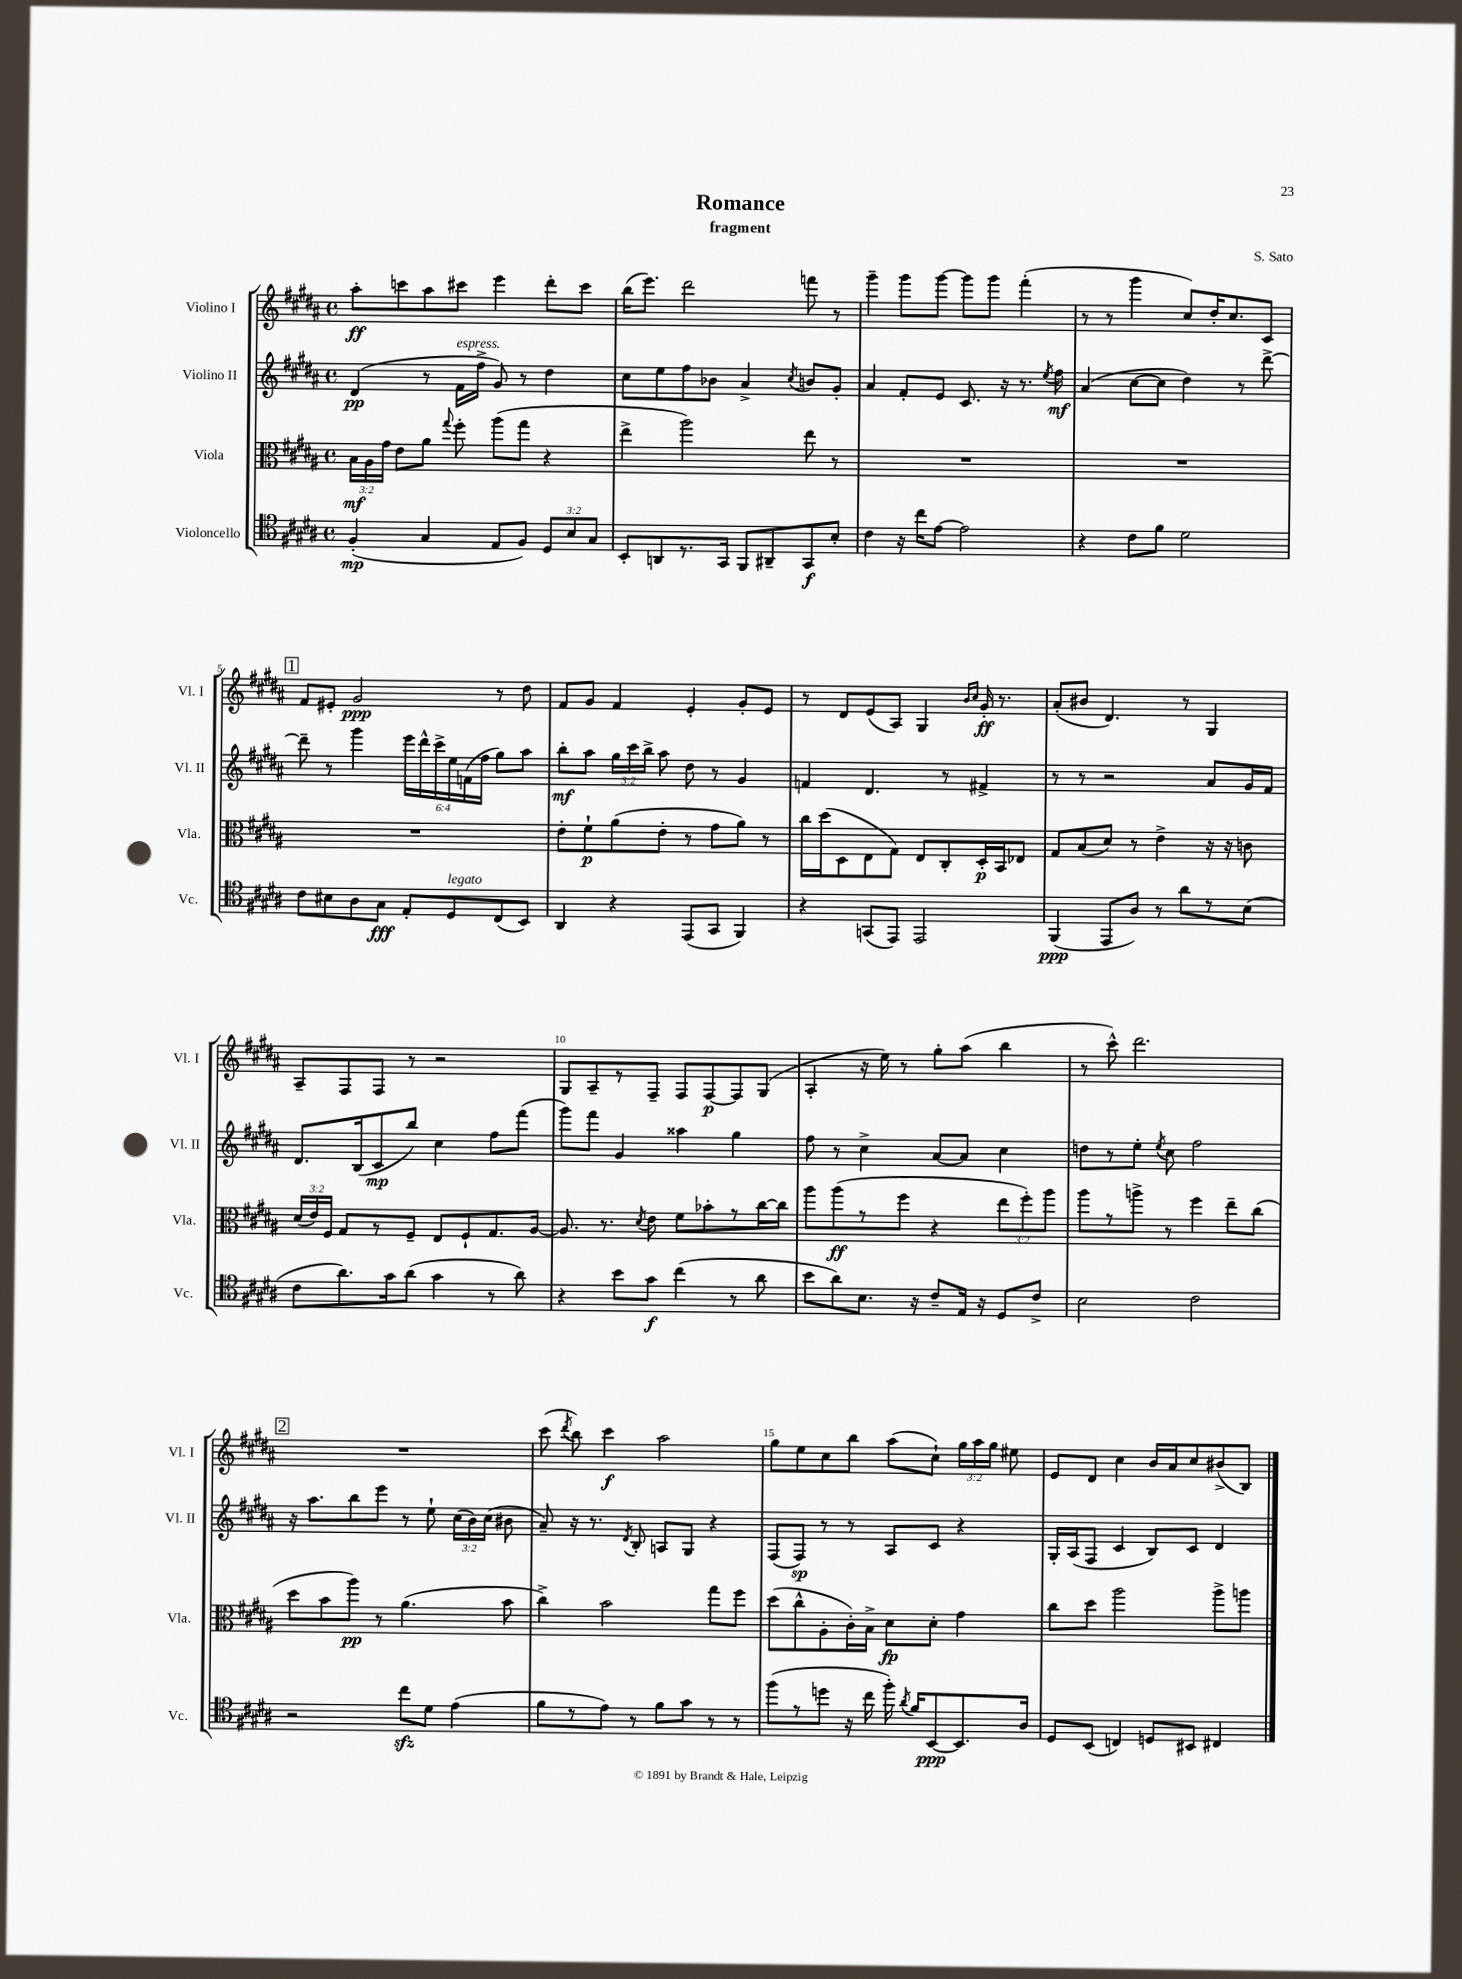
\header { title = "Romance" composer = "S. Sato" subtitle = "fragment" }
<<
\new StaffGroup <<
\new Staff = "s0" \with { instrumentName = "Violino I" shortInstrumentName = "Vl. I" } {
    \clef treble \key b \major \defaultTimeSignature \time 4/4 \override Staff.TupletNumber.text = #tuplet-number::calc-fraction-text
    \autoBeamOff ais''8[-.\ff c'''8 ais''8 cis'''8] e'''4 dis'''8[-. cis'''8] |
    b''16[( e'''8.]) dis'''2 f'''8 r8 |
    gis'''4-- gis'''8[ gis'''8]~ gis'''8[ gis'''8] fis'''4-.( |
    r8 r8 gis'''4 cis''8[) dis''16-. cis''8. cis'8] |
    \mark \markup { \box "1" } fis'8[ eis'8]-. gis'2\ppp r8 dis''8 |
    fis'8[ gis'8] fis'4 e'4-. gis'8[-. e'8] |
    r8 dis'8[ e'8( ais8]) gis4 \grace { b'16[ cis''16] } gis'16-.\ff r8. |
    ais'8[-.( bis'8] dis'4.) r8 gis4 |
    ais8[-- fis8 fis8] r8 r2 |
    gis8[ ais8-- r8 fis8]-- fis8[ fis8~\p fis8 gis8]( |
    ais4-. r16 e''16) r8 gis''8[-. ais''8]( b''4 |
    r8 cis'''8-^) dis'''2. |
    \mark \markup { \box "2" } R1 |
    cis'''8( \acciaccatura { dis'''8 } b''8) cis'''4\f ais''2 |
    gis''8[ e''8 cis''8 b''8] ais''8[( cis''8]-!) \tuplet 3/2 { gis''16[ ais''16 gis''16] } eis''8 |
    e'8[ dis'8] cis''4 b'16[ ais'16 cis''8 bis'8->( b8]) \bar "|." |
}
\new Staff = "s1" \with { instrumentName = "Violino II" shortInstrumentName = "Vl. II" } {
    \clef treble \key b \major \defaultTimeSignature \time 4/4 \override Staff.TupletNumber.text = #tuplet-number::calc-fraction-text
    \autoBeamOff dis'4\pp( r8 fis'16[^\markup { \italic "espress." } fis''16]-> gis'8) r8 dis''4 |
    cis''8[ e''8 fis''8 bes'8] ais'4-> \acciaccatura { cis''8 } b'8[ gis'8]-. |
    ais'4 fis'8[-. e'8] cis'8. r16 r8. \acciaccatura { e''8 } fis''16\mf |
    ais'4( cis''8[~ cis''8] dis''4) r8 dis'''8~-> |
    \mark \markup { \box "1" } dis'''8-- r8 gis'''4 \tuplet 6/4 { e'''16[ dis'''16-^ cis'''16-> e''16 f'16( fis''16] } gis''8[) ais''8] |
    b''8[-.\mf ais''8] \tuplet 3/2 { gis''16[ cis'''16 b''16]-> } ais''8 dis''8 r8 gis'4 |
    f'4 dis'4. r8 fis'4-> |
    r8 r8 r2 ais'8[ gis'16 fis'16] |
    dis'8.[ b16( cis'8\mp b''8]) cis''4 fis''8[ fis'''8]( |
    gis'''8[) fis'''8] gis'4 aisis''4 gis''4 |
    fis''8 r8 cis''4-> ais'8[~ ais'8] cis''4 |
    d''8[ r8 e''8]-. \acciaccatura { e''8 } cis''8 fis''2 |
    \mark \markup { \box "2" } r16 ais''8.[ b''8 e'''8] r8 e''8-! \tuplet 3/2 { cis''16[( b'16) cis''16]( } bis'8 |
    ais'8--) r16 r8. \acciaccatura { dis'8 } b8-. a8[ gis8] r4 |
    fis8[( fis8]\sp) r8 r8 ais8[ cis'8] r4 |
    gis16[-. ais16( fis8] cis'4 b8[) cis'8] dis'4 \bar "|." |
}
\new Staff = "s2" \with { instrumentName = "Viola" shortInstrumentName = "Vla." } {
    \clef alto \key b \major \defaultTimeSignature \time 4/4 \override Staff.TupletNumber.text = #tuplet-number::calc-fraction-text
    \autoBeamOff \tuplet 3/2 { b16[\mf ais16 gis'16] } e'8[ ais'8] \appoggiatura { gis''8 } fis''8-. ais''8[( gis''8] r4 |
    e''4-> ais''2) e''8 r8 |
    R1 |
    R1 |
    \mark \markup { \box "1" } R1 |
    e'8[-. fis'8-!\p ais'8( e'8]-. r8 gis'8[ ais'8]) r8 |
    cis''16[ dis''16( dis8 e8 gis8]) e8[ cis8-. dis16-.\p b,16 ees8] |
    gis8[ b8( dis'8]) r8 e'4-> r16 r16 c'8 |
    \tuplet 3/2 { dis'16[( e'16) fis16] } gis8[ r8 fis8]-- e8[ fis8-! gis8. ais16]~ |
    ais8. r8. \acciaccatura { dis'8 } e'8 fis'8[ bes'8-. r8 cis''16~ cis''16] |
    ais''8[ ais''8\ff( r8 fis''8] r4 \tuplet 3/2 { e''8[ fis''8-.) ais''8] } |
    ais''8[ r8 a''8]-> r8 fis''4 e''8[-- cis''8]( |
    \mark \markup { \box "2" } dis''8[ b'8 ais''8]\pp) r8 ais'4.( b'8 |
    cis''4->) b'2 gis''8[ fis''8] |
    dis''8[( cis''8-^ ais8-. cis'16-.) b16]-> dis'8[\fp dis'8]-. gis'4 |
    cis''8[ dis''8] ais''2 ais''8[-> a''8] \bar "|." |
}
\new Staff = "s3" \with { instrumentName = "Violoncello" shortInstrumentName = "Vc." } {
    \clef tenor \key b \major \defaultTimeSignature \time 4/4 \override Staff.TupletNumber.text = #tuplet-number::calc-fraction-text
    \autoBeamOff fis4-.\mp( gis4 e8[ fis8]) \tuplet 3/2 { dis8[ b8 gis8] } |
    b,8[-. a,8 r8. gis,16] fis,8[ ais,8-- gis,8\f b8]-. |
    cis'4 r16 cis''16[ e'8]~ e'2 |
    r4 cis'8[ fis'8] dis'2 |
    \mark \markup { \box "1" } cis'8[ bis8 ais8 gis8]\fff e8[-. dis8^\markup { \italic "legato" } cis8( b,8]) |
    ais,4 r4 e,8[( gis,8] fis,4) |
    r4 g,8[( e,8]) e,2 |
    fis,4\ppp( e,8[ ais8]) r8 ais'8[ r8 b8]( |
    cis'8[ ais'8.) gis'16 ais'8]( gis'4 r8 ais'8) |
    r4 b'8[ gis'8]\f cis''4( r8 ais'8 |
    b'8[ ais'8) b8.] r16 cis'8[-- e16] r16 dis8[ cis'8]-> |
    b2 cis'2 |
    \mark \markup { \box "2" } r2 cis''8[\sfz dis'8] e'4( |
    fis'8[ r8 e'8]) r8 fis'8[ gis'8] r8 r8 |
    fis''8[( r8 d''8] r16 cis''16 fis''16-.) \acciaccatura { ais'8 } fis'16[ b,8~\ppp b,8. ais16] |
    dis8[ b,8]( c4) d8[ bis,8] cis4 \bar "|." |
}
>>
>>
\layout { \context { \Score \override BarNumber.break-visibility = ##(#f #t #t) barNumberVisibility = #(every-nth-bar-number-visible 5) } }
